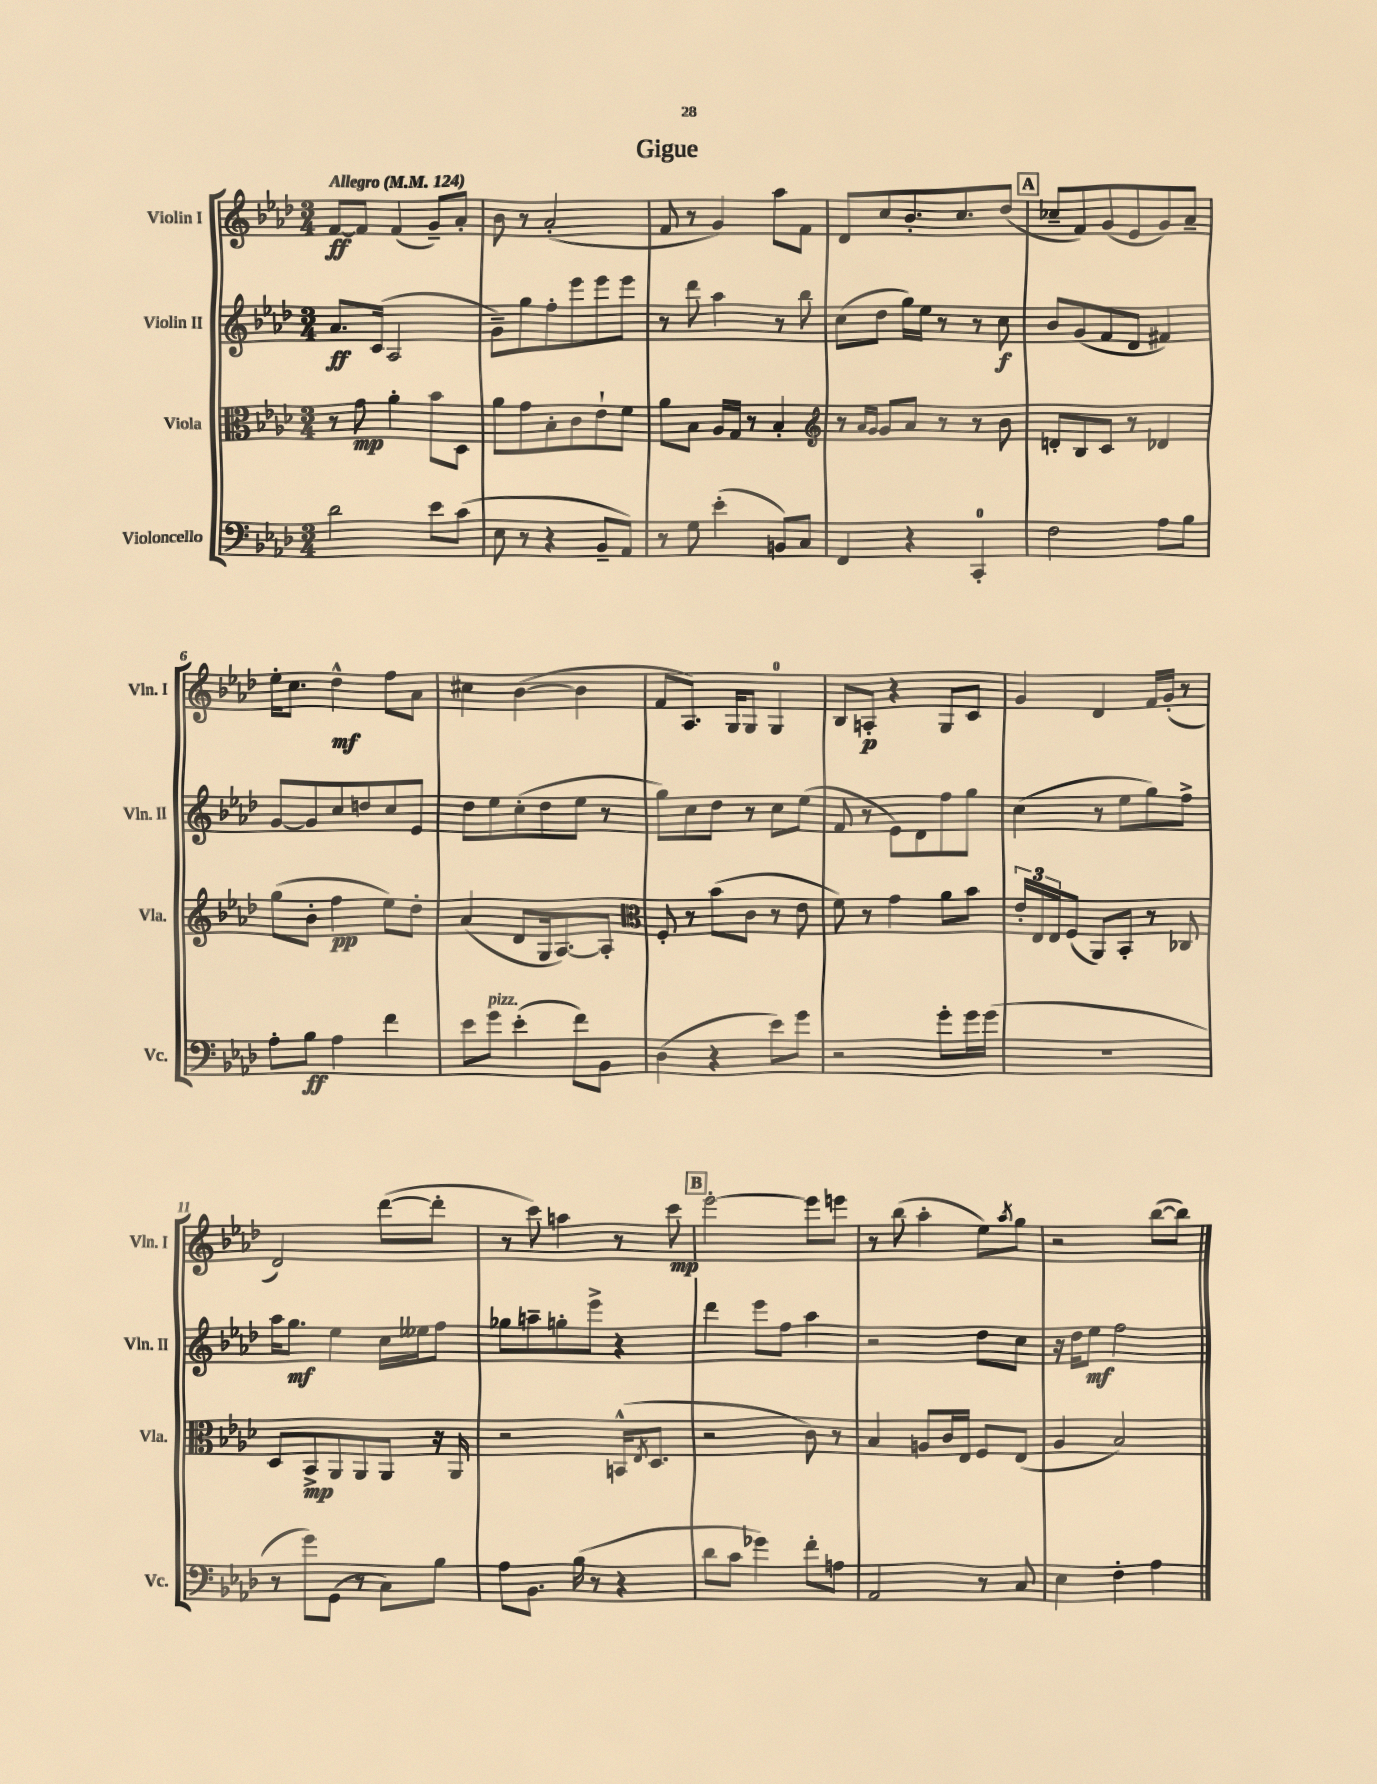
\header { title = "Gigue" }
<<
\new StaffGroup <<
\new Staff = "s0" \with { instrumentName = "Violin I" shortInstrumentName = "Vln. I" } {
    \clef treble \key aes \major \numericTimeSignature \time 3/4 \tempo "Allegro" 4 = 124
    f'8~\ff f'8 f'4( g'8--) aes'8-. |
    bes'8 r8 aes'2-.( |
    f'8 r8 g'4) aes''8 f'8 |
    des'8 c''8 bes'8.-. c''8. des''8( |
    \mark \markup { \box "A" } ces''8-- f'8) g'8( ees'8 g'8) aes'8-- |
    ees''16-. c''8. des''4-^\mf f''8 aes'8 |
    cis''4 bes'4~( bes'4 |
    f'8 aes8.) g16 g8 g4-0 |
    bes8 a8-.\p r4 g8 c'8 |
    g'4 des'4 f'16 g'16-.( r8 |
    des'2) des'''8~( des'''8-. |
    r8 c'''8) a''4 r8 c'''8\mp |
    \mark \markup { \box "B" } ees'''2~-. ees'''8 e'''8 |
    r8 bes''8( aes''4-. ees''8) \acciaccatura { aes''8 } g''8 |
    r2 bes''8~( bes''8) \bar "|." |
}
\new Staff = "s1" \with { instrumentName = "Violin II" shortInstrumentName = "Vln. II" } {
    \clef treble \key aes \major \numericTimeSignature \time 3/4
    aes'8.\ff c'16( aes2 |
    g'8--) g''8 f''8-. ees'''8 ees'''8 ees'''8 |
    r8 des'''8 aes''4 r8 bes''8 |
    c''8( des''8 g''16) ees''16 r8 r8 c''8\f |
    \mark \markup { \box "A" } bes'8 g'8( f'8 des'8 fis'4) |
    g'8~ g'8 c''8 d''8 c''8 ees'8 |
    des''8 ees''8 c''8-.( des''8 ees''8 r8 |
    g''8) c''8 des''8 r8 c''8 ees''8( |
    f'8 r8 ees'8) des'8 f''8 g''8 |
    c''4( r8 ees''8 g''8) f''8-> |
    aes''16 g''8.\mf ees''4 c''16 eeses''16 f''8 |
    ges''8 a''8-- g''8-. ees'''8-> r4 |
    \mark \markup { \box "B" } des'''4 ees'''8 f''8 aes''4 |
    r2 des''8 c''8 |
    r16 des''16 ees''8\mf f''2 \bar "|." |
}
\new Staff = "s2" \with { instrumentName = "Viola" shortInstrumentName = "Vla." } {
    \clef alto \key aes \major \numericTimeSignature \time 3/4
    r8 g'8\mp aes'4-. bes'8 des8 |
    aes'8 g'8 bes8-. c'8 ees'8-! f'8 |
    aes'8 bes8 aes16 g16 r8 bes4-. |
    \clef treble r8 \grace { aes'16 g'16 } g'8 aes'8 r8 r8 bes'8 |
    \mark \markup { \box "A" } d'8-. bes8 c'8 r8 des'4 |
    g''8( bes'8-. f''4\pp ees''8) des''8-. |
    aes'4( des'8 g16 aes8.~) aes8-. |
    \clef alto f8-. r8 bes'8( c'8 r8 ees'8 |
    f'8) r8 g'4 aes'8 bes'8 |
    \tuplet 3/2 { ees'16-. ees16 ees16 } f8( aes,8) bes,8-. r8 ces8 |
    des8 bes,8->\mp aes,8 aes,8 aes,8 r16 aes,16 |
    r2 b,16-^( \acciaccatura { ees8 } des8. |
    \mark \markup { \box "B" } r2 c'8) r8 |
    bes4 a8 c'16 ees16 f8 ees8( |
    aes4 bes2) \bar "|." |
}
\new Staff = "s3" \with { instrumentName = "Violoncello" shortInstrumentName = "Vc." } {
    \clef bass \key aes \major \numericTimeSignature \time 3/4
    des'2 ees'8 c'8( |
    ees8 r8 r4 bes,8-- aes,8) |
    r8 g8 ees'4-.( b,8) c8 |
    f,4 r4 c,4-0-. |
    \mark \markup { \box "A" } f2 aes8 bes8 |
    aes8-. bes8\ff aes4 f'4 |
    ees'8 g'8^\markup { \italic "pizz." } ees'4-.( f'8) bes,8 |
    des4( r4 ees'8) g'8 |
    r2 g'8-. g'16 g'16( |
    R2. |
    r8 g'8) g,8( r8 c8) bes8 |
    aes8 bes,8. bes16( r8 r4 |
    \mark \markup { \box "B" } des'8 c'8 ges'4) f'8-. a8 |
    aes,2 r8 c8 |
    ees4 f4-. aes4 \bar "|." |
}
>>
>>
